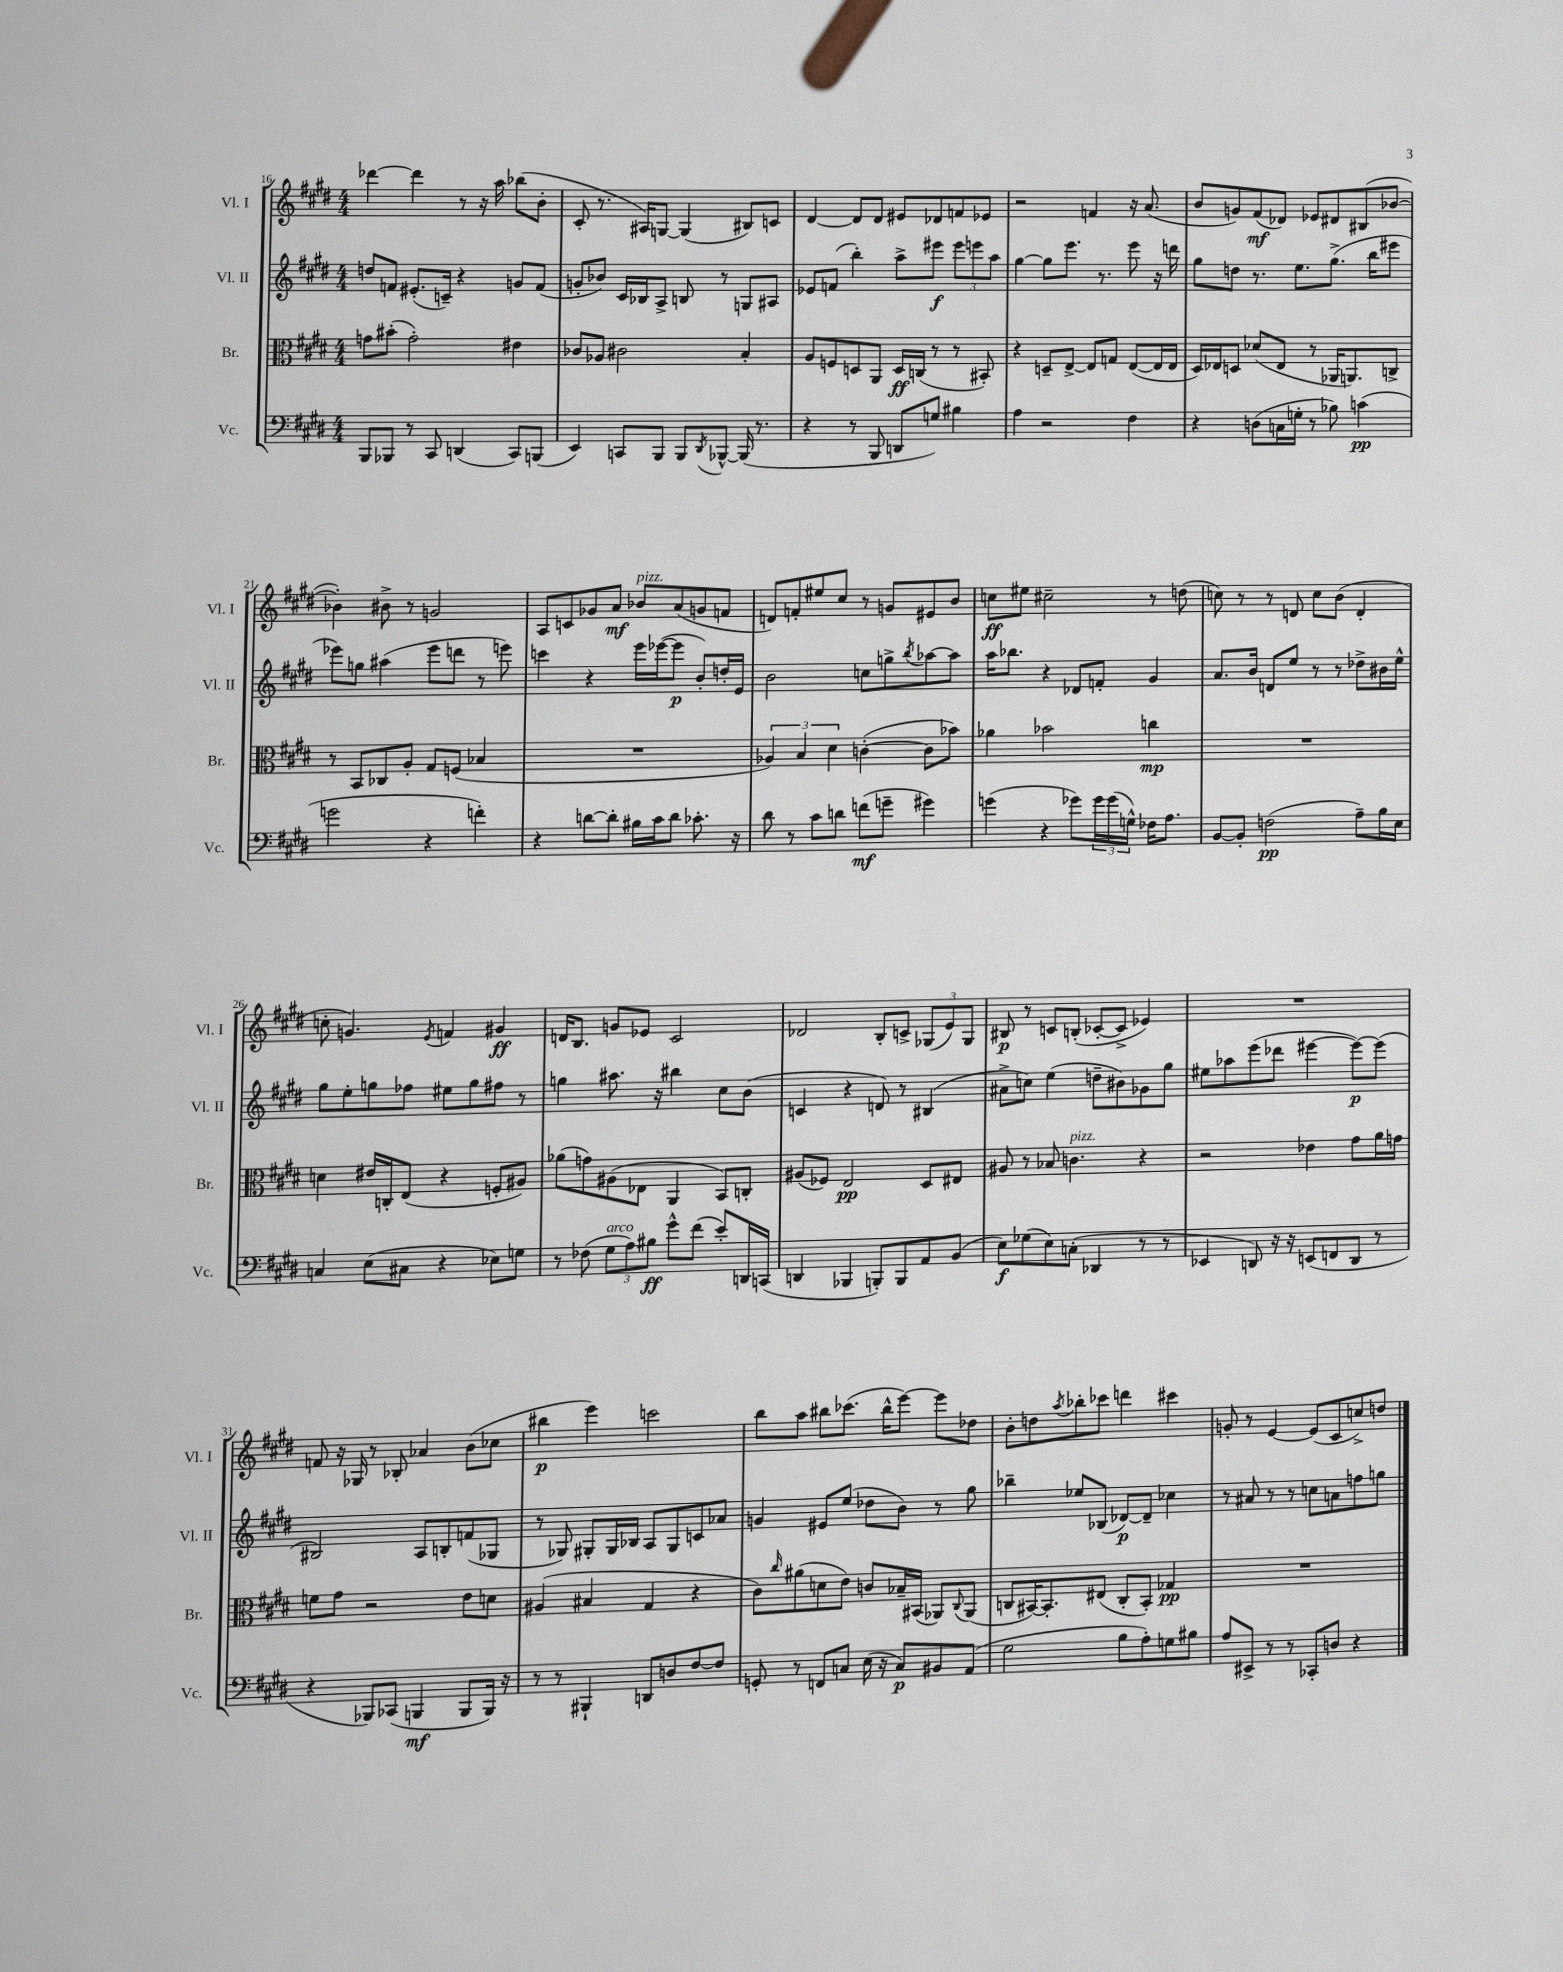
<<
\new StaffGroup <<
\new Staff = "s0" \with { instrumentName = "Vl. I" shortInstrumentName = "Vl. I" } {
    \clef treble \key e \major \numericTimeSignature \time 4/4
    des'''4~ des'''4 r8 r16 a''16 bes''8( b'8-. |
    cis'8-. r8. ais16) g8~ g4( bis8) c'8 |
    dis'4~ dis'8 dis'8 eis'8 des'8 f'8 ees'8 |
    r2 f'4 r16 a'8.( |
    b'8 g'8) fis'8\mf( des'8) ees'8 dis'8 bis8( bes'8~ |
    bes'4-.) bis'8-> r8 g'2 |
    a8 c'8 ges'8 a'8\mf bes'8^\markup { \italic "pizz." } a'8( g'8 f'8 |
    d'8) f'8-. eis''8 cis''8 r8 g'8 eis'8 b'8 |
    c''8\ff eis''8 cis''2-- r8 d''8( |
    c''8) r8 r8 d'8 c''8 b'8( d'4-. |
    c''8-. g'4.) \acciaccatura { e'8 } f'4 gis'4\ff |
    d'16 b8. g'8 ees'8 cis'2 |
    des'2 b8-. c'8-> \tuplet 3/2 { ges8( e'8) ges8 } |
    bis8\p r8 c'8 b8-.( ces'8~-. ces'8-> ees'4) |
    R1 |
    f'8 r16 ges16 r8 bes8-. aes'4 b'8( ces''8 |
    bis''4\p e'''4) c'''2 |
    b''8 a''8 bis''8 ces'''8.( bis''16-^ e'''8~) e'''8 des''8 |
    b'8-. d''8 \acciaccatura { a''8 } bes''8-. ces'''8 d'''4 cis'''4 |
    g'8-. r8 e'4~ e'8( cis'8 c''8->) d''8 \bar "|." |
}
\new Staff = "s1" \with { instrumentName = "Vl. II" shortInstrumentName = "Vl. II" } {
    \clef treble \key e \major \numericTimeSignature \time 4/4
    d''8 f'8 eis'8.-.( c'16--) r4 g'8 f'8( |
    g'8-. bes'8) cis'16 bes16 a8-> b8 r8 g8 ais8 |
    ees'8 f'8( b''4-.) a''8-> eis'''8\f \tuplet 3/2 { eis'''8 e'''8 a''8 } |
    gis''4~ gis''8 e'''8. r8. e'''8 r16 d'''16 |
    gis''8 d''8 r8. e''8. gis''8.->( b''16 eis'''8 |
    ees'''8) g''8 ais''4( ees'''8 d'''8 r8 e'''8) |
    c'''4 r4 e'''16 ees'''16~( ees'''8\p b'8-.) d''16-. e'16 |
    b'2 c''8 g''8-> \acciaccatura { b''8 } aes''8~ aes''8 |
    a''16 bes''8. r4 des'8 f'8-. gis'4 |
    a'8. b'16 d'8 e''8 r8 r8 des''8-> bis'16 e''16-^ |
    gis''8 e''8-. g''8 fes''8 eis''8 g''8 fis''8 r8 |
    g''4 ais''8. r16 bis''4 cis''8 b'8( |
    c'4 r4 d'8) r8 bis4( |
    ais'8-> c''8) e''4( d''8-- bis'8) ges'8 gis''8 |
    eis''8 aes''8 e'''8( des'''8 eis'''4~ eis'''8~\p) eis'''8( |
    bis2) a8 b8-. f'8( ges8 |
    r8 ges8) gis8-. gis16 bes16 a8 gis8 c'8 aes'8 |
    g'4 eis'8 e''8( des''8 b'8) r8 gis''8 |
    bes''4-- ees''8 bes8( des'8~\p) des'8-- ces''4 |
    r8 ais'8 r8 r8 c''8 a'8 f''8 g''8 \bar "|." |
}
\new Staff = "s2" \with { instrumentName = "Br." shortInstrumentName = "Br." } {
    \clef alto \key e \major \numericTimeSignature \time 4/4
    g'8 bis'8-.( g'2-.) eis'4 |
    ces'8 aes8 cis'2 b4-. |
    a8 f8 d8 a,8 d16\ff c16( r8 r8 bis,8-.) |
    r4 d8-- e8~-> e8 g8 e8~( e16 e16 |
    dis16) ees16 d8 des'8( ees8 r8 aes,16 a,8.) c8-> |
    r8 b,8 ces8 a8-. gis8 f8( bes4 |
    R1 |
    \tuplet 3/2 { aes4) b4 dis'4 } c'4~-.( c'8 bes'8) |
    aes'4 bes'2 c''4\mp |
    R1 |
    d'4 eis'16 c16-. e8( r4 f8-. ais8) |
    aes'8( g'8) ais8( ees8 a,4 b,8) c8-. |
    ais8( fes8) e2\pp dis8 eis8 |
    ais8 r8 bes8 c'4.^\markup { \italic "pizz." } r4 |
    r2 ees'4 gis'8 a'16 g'16 |
    f'8 gis'8 r2 e'8 d'8 |
    ais4( bis4 gis4 r4 |
    cis'8) \grace { cis''16 } ais'8( d'8 e'8) c'8 bes16-- bis,16( aes,8) \appoggiatura { cis8 } aes,8( |
    c8 bis,16~) bis,8.-. eis8( c8-. bis,8-.) ges4\pp |
    R1 \bar "|." |
}
\new Staff = "s3" \with { instrumentName = "Vc." shortInstrumentName = "Vc." } {
    \clef bass \key e \major \numericTimeSignature \time 4/4
    b,,8 bes,,8 r8 cis,8 d,4( cis,8) b,,8( |
    e,4) c,8 b,,8 b,,8 \acciaccatura { dis,8 } bes,,8~-^ bes,,16( r8. |
    r4 r8 b,,8 d,8 g8) bis4 |
    a4 r2 fis4 |
    r4 d8( c16 g16-. r8 bes8) c'4\pp( |
    g'2 r4 f'4-.) |
    r4 d'8~ d'8-. bis16 cis'16 d'8 ces'8.-. r16 |
    dis'8 r8 cis'8 d'8 f'8\mf( g'8-- gis'4) |
    g'4( r4 ges'8) \tuplet 3/2 { ges'16 ges'16( g16-^) } fes16 a8. |
    b,8~ b,8-. f2\pp( a8--) b16 e16 |
    c4 e8( cis8 r4 ees8) g8 |
    r8 fes8( \tuplet 3/2 { gis8^\markup { \italic "arco" } a8) bis8\ff } gis'8-^ fis'8( e'8-.) d,16 c,16( |
    d,4 bes,,4 b,,8-.) b,,8 a,8 b,8( |
    e8\f) ges8( e8) c8-.( des,4 r8 r8 |
    ees,4 d,8) r16 r16 e,8( f,8 d,8 r8 |
    r4 bes,,8) ces,8( b,,4\mf b,,8 b,,16) r16 |
    r8 r8 bis,,4-! d,8 d8 fis8~ fis8 |
    g,8-. r8 f,8 c8 e16( r16 c8\p) bis,8 a,8( |
    gis2 b8 a8-.) g8 bis8 |
    a8 eis,8-> r8 r8 ces,8-. d8 r4 \bar "|." |
}
>>
>>
\layout { \context { \Score currentBarNumber = #16 } }
